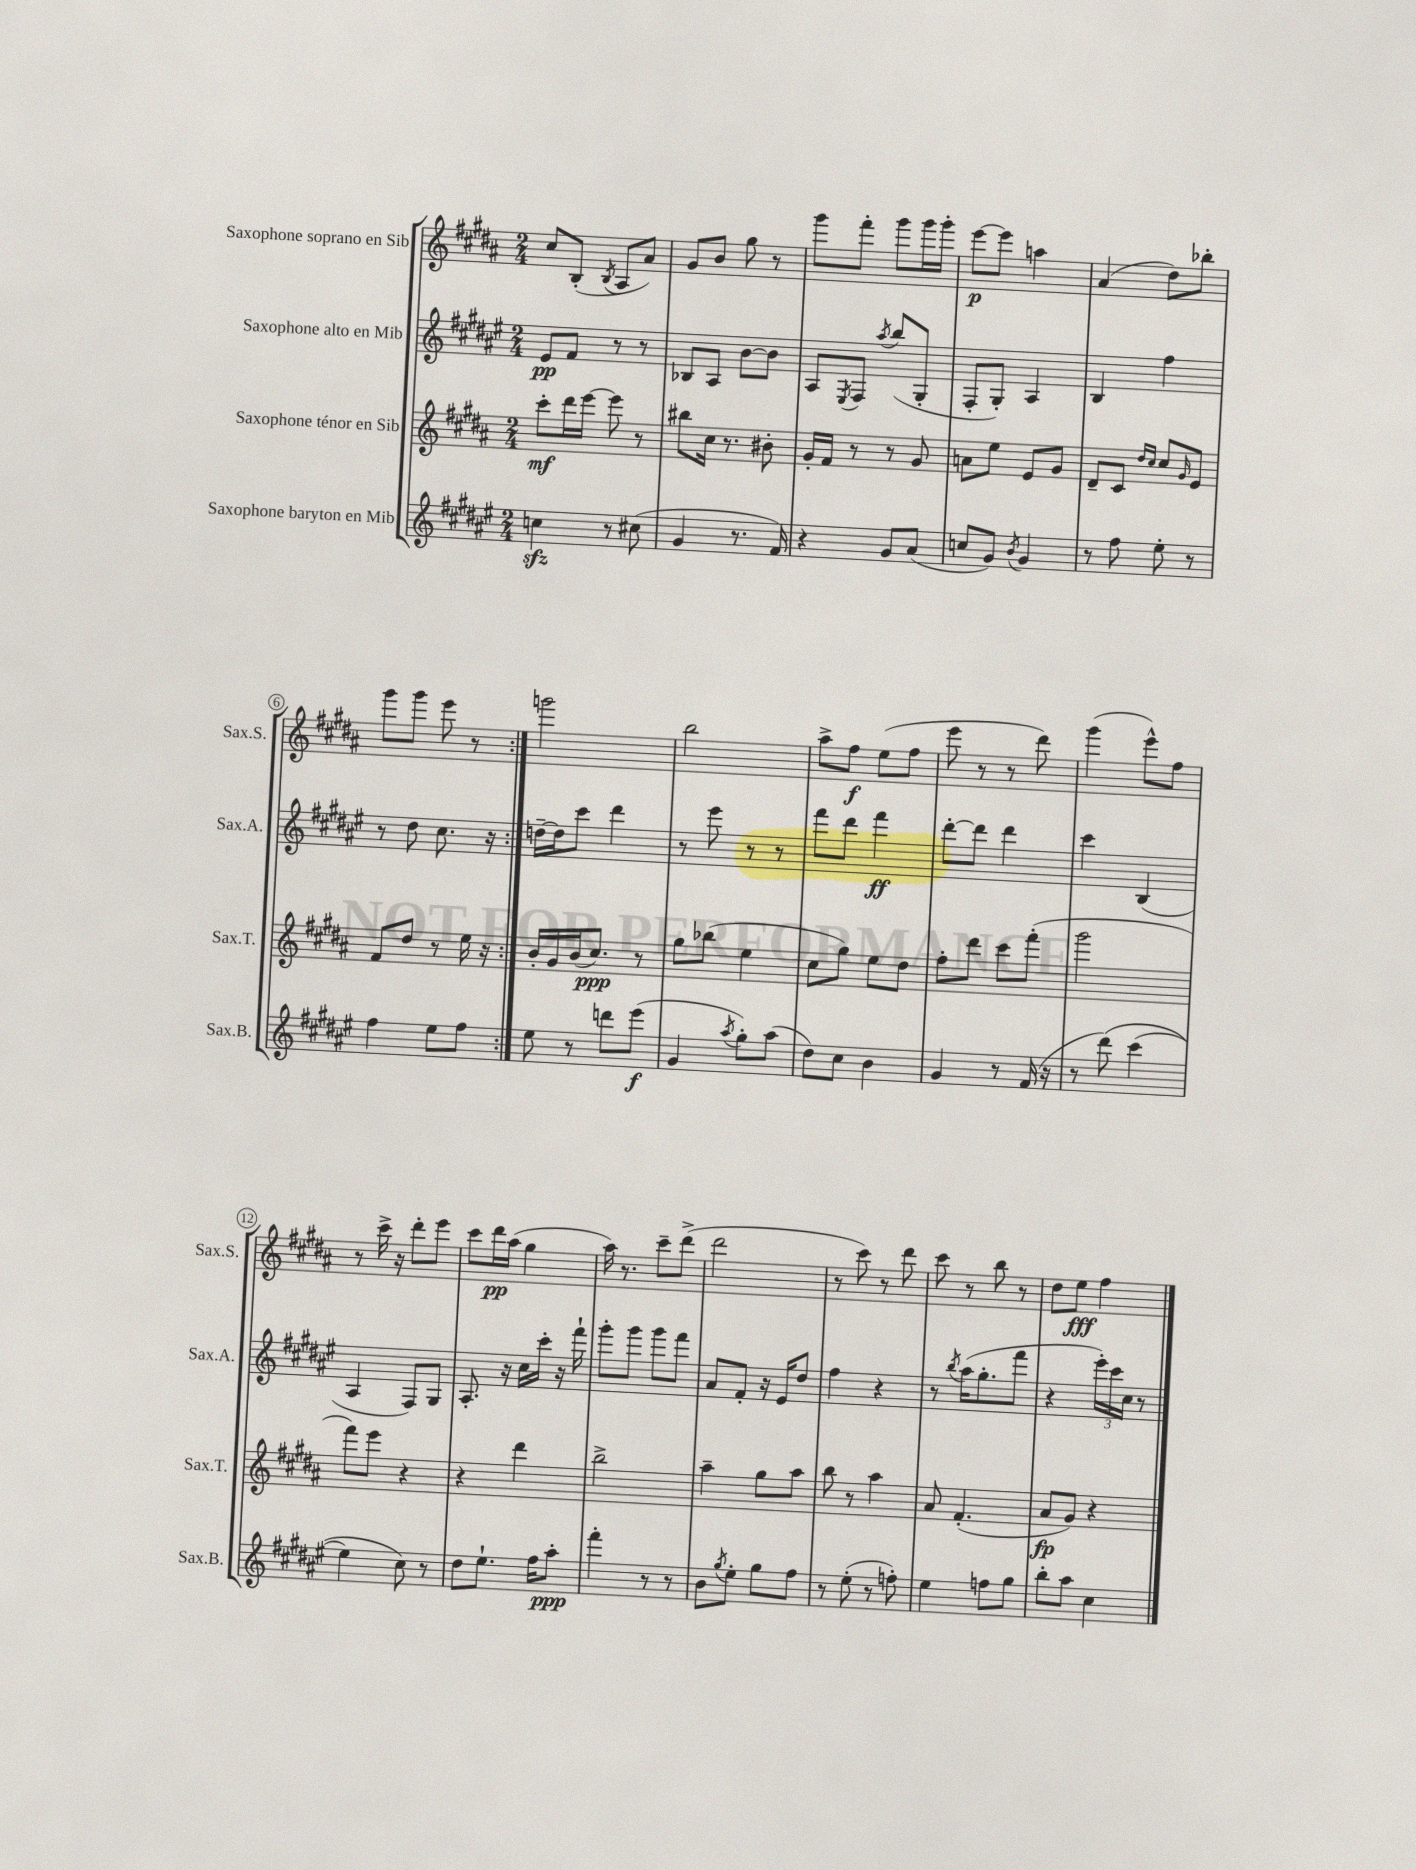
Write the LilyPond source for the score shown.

<<
\new StaffGroup <<
\new Staff = "s0" \with { instrumentName = "Saxophone soprano en Sib" shortInstrumentName = "Sax.S." } {
    \clef treble \key b \major \numericTimeSignature \time 2/4
    \repeat volta 2 { cis''8 b8-.( \acciaccatura { b8 } ais8 ais'8) |
    gis'8 b'8 gis''8 r8 |
    gis'''8 fis'''8-. gis'''8 gis'''16 gis'''16-. |
    e'''8~\p e'''8 a''4 |
    ais'4( dis''8) bes''8-. |
    gis'''8 gis'''8 e'''8 r8 | }
    g'''2 |
    b''2 |
    ais''8-> fis''8\f e''8( fis''8 |
    e'''8 r8 r8 dis'''8) |
    gis'''4( e'''8-^) fis''8 |
    r8 cis'''16-> r16 dis'''8-. e'''8 |
    cis'''8 dis'''16\pp ais''16( gis''4 |
    ais''16) r8. cis'''8-- dis'''8->( |
    dis'''2 |
    r8 cis'''8) r8 dis'''8 |
    cis'''8 r8 b''8 r8 |
    dis''8 e''8\fff fis''4 \bar "|." |
}
\new Staff = "s1" \with { instrumentName = "Saxophone alto en Mib" shortInstrumentName = "Sax.A." } {
    \clef treble \key fis \major \numericTimeSignature \time 2/4
    \repeat volta 2 { eis'8\pp fis'8 r8 r8 |
    bes8 ais8 b'8~ b'8 |
    ais8 \acciaccatura { eis8 } fis8 \acciaccatura { ais''8 } b''8( gis8-. |
    fis8-. gis8-.) ais4 |
    b4 fis''4 |
    r8 dis''8 cis''8. r16 | }
    d''16~-- d''16 cis'''8 dis'''4 |
    r8 eis'''8 r8 r8 |
    fis'''8 dis'''8 fis'''4\ff |
    dis'''8~-. dis'''8 dis'''4 |
    cis'''4 b4( |
    ais4 fis8) gis8 |
    ais8.-. r16 cis''16 cis'''16-. r16 fis'''16-! |
    gis'''8-. gis'''8 gis'''8 fis'''8 |
    ais'8 fis'8-. r16 eis'16 dis''8 |
    fis''4 r4 |
    r8 \acciaccatura { b''8 } ais''16( gis''8.-. fis'''8 |
    r4 \tuplet 3/2 { eis'''16-.) cis'''16 cis''16 } r8 \bar "|." |
}
\new Staff = "s2" \with { instrumentName = "Saxophone ténor en Sib" shortInstrumentName = "Sax.T." } {
    \clef treble \key b \major \numericTimeSignature \time 2/4
    \repeat volta 2 { cis'''8-.\mf dis'''16 e'''16~ e'''8 r8 |
    bis''8 cis''16 r8. bis'8-. |
    gis'16-. fis'16 r8 r8 gis'8 |
    a'8 e''8 e'8 gis'8 |
    dis'8-- cis'8 \grace { dis''16 cis''16 } cis''8 \grace { gis'16 } e'8 |
    fis'8 dis''8 r8 e''16 r16 | }
    b'16-. gis'16 b'16( cis''8.\ppp) r8 |
    gis''8 bes''8( e''4 |
    cis''8 gis''8) e''8 dis''8 |
    fis''8-. dis'''8 cis'''8 fis'''8-.( |
    gis'''2 |
    fis'''8) e'''8 r4 |
    r4 dis'''4 |
    b''2-> |
    ais''4-- gis''8 ais''8 |
    b''8 r8 ais''4 |
    ais'8 fis'4.-.( |
    ais'8\fp gis'8) r4 \bar "|." |
}
\new Staff = "s3" \with { instrumentName = "Saxophone baryton en Mib" shortInstrumentName = "Sax.B." } {
    \clef treble \key fis \major \numericTimeSignature \time 2/4
    \repeat volta 2 { c''4\sfz r8 cis''8( |
    gis'4 r8. fis'16) |
    r4 gis'8 ais'8( |
    c''8 gis'8) \acciaccatura { b'8 } gis'4 |
    r8 fis''8 eis''8-. r8 |
    fis''4 eis''8 fis''8 | }
    eis''8 r8 d'''8 eis'''8\f( |
    gis'4 \acciaccatura { ais''8 } gis''8-.) ais''8( |
    dis''8) cis''8 b'4 |
    gis'4 r8 fis'16( r16 |
    r8 dis'''8)\( cis'''4( |
    eis''4) cis''8\) r8 |
    dis''8 eis''8.-! fis''16 ais''8-.\ppp |
    fis'''4-. r8 r8 |
    b'8 \acciaccatura { gis''8 } eis''8-. gis''8 fis''8 |
    r8 eis''8-.( r8 f''8-.) |
    eis''4 f''8 gis''8 |
    b''8-. ais''8 cis''4 \bar "|." |
}
>>
>>
\layout { \context { \Score \override BarNumber.stencil = #(make-stencil-circler 0.1 0.3 ly:text-interface::print) } }
